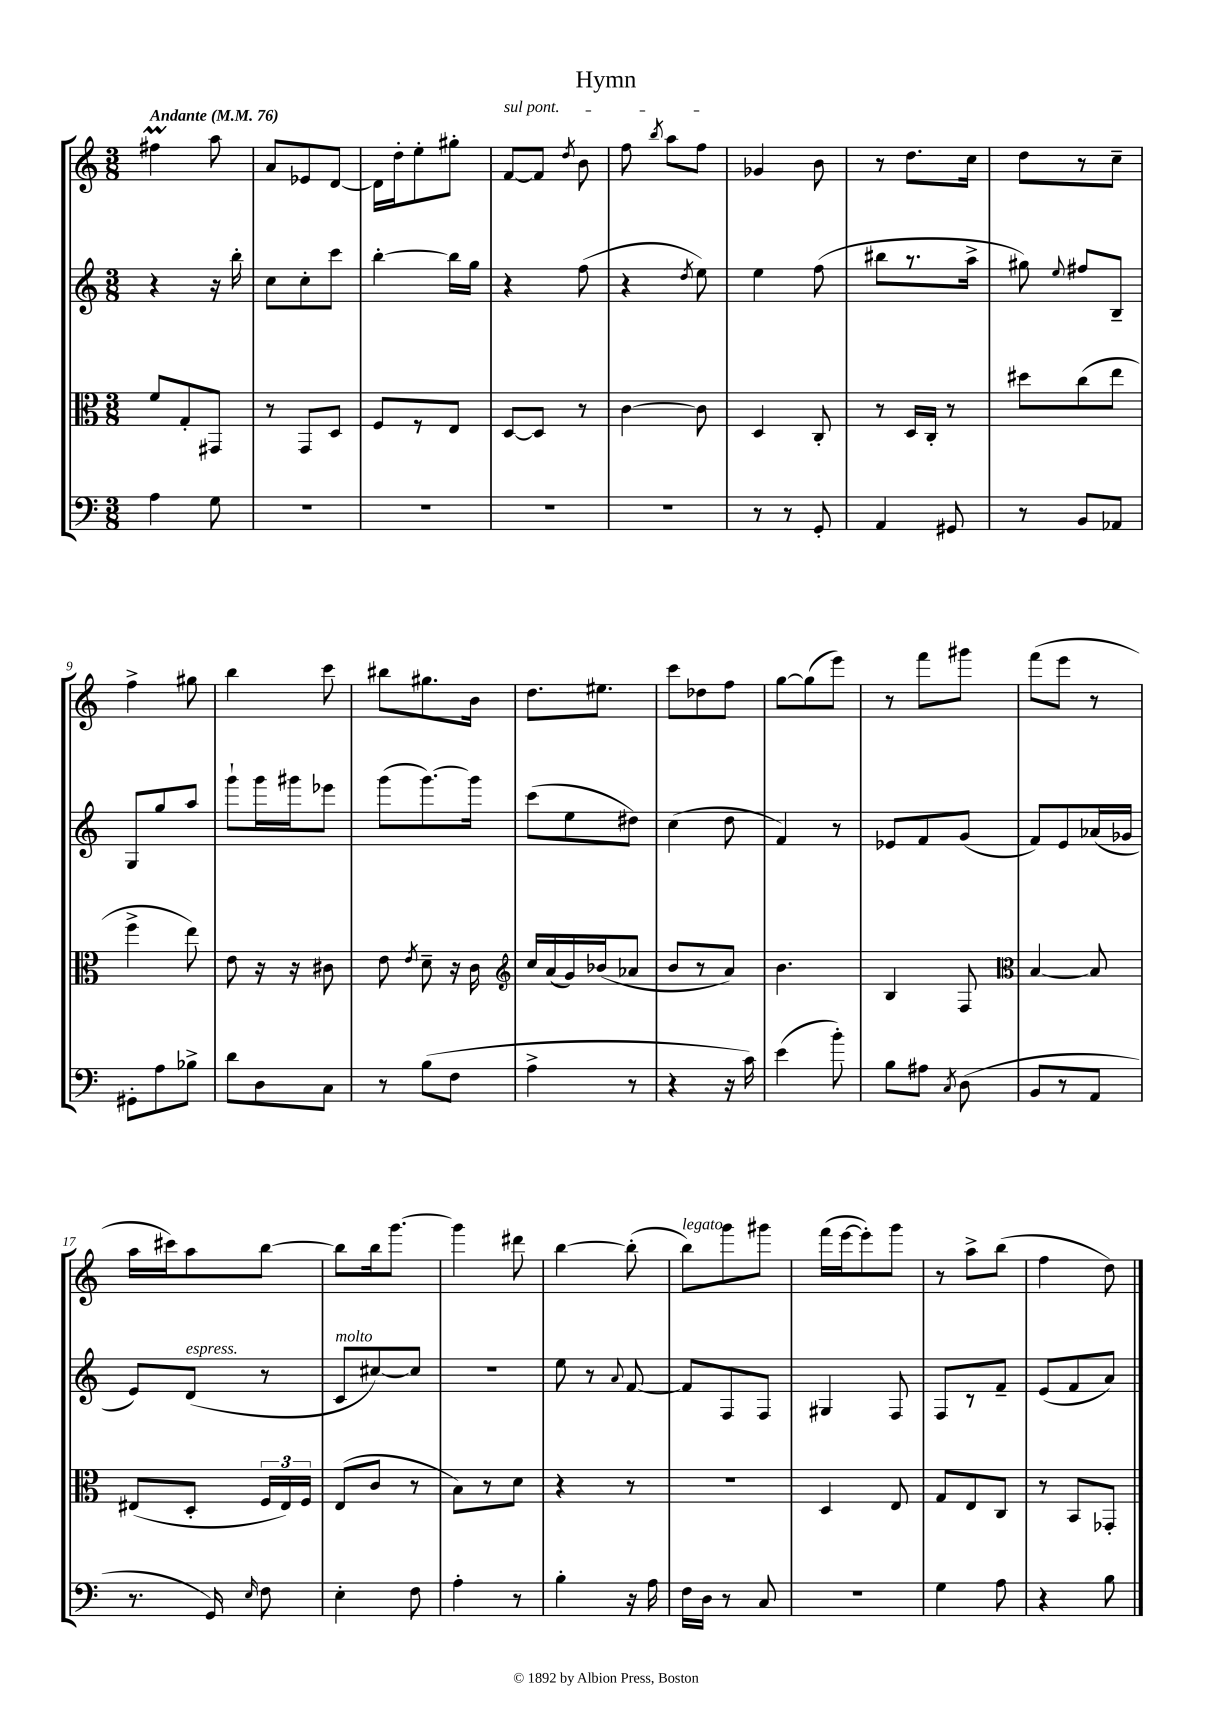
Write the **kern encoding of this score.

**kern	**kern	**kern	**kern
*part4	*part3	*part2	*part1
*staff4	*staff3	*staff2	*staff1
*clefF4	*clefC3	*clefG2	*clefG2
*k[]	*k[]	*k[]	*k[]
*M3/8	*M3/8	*M3/8	*M3/8
*MM76	*MM76	*MM76	*MM76
=1	=1	=1	=1
!	!	!	!LO:TX:a:B:t=Andante
4A\	8f/L	4r	4ff#Xm\
.	8G'/	.	.
8G\	8GG#X/J	16r	8aa\
.	.	16bb'\	.
=2	=2	=2	=2
4.r	8r	8cc\L	8a/L
.	8GG/L	8cc'\	8e-X/
.	8D/J	8ccc\J	[8d/J
=3	=3	=3	=3
4.r	8F/L	[4bb'\	16d\LL]
.	.	.	16dd'\J
.	8r	.	8ee'\
.	8E/J	16bb\LL]	8gg#X'\J
.	.	16gg\JJ	.
=4	=4	=4	=4
!	!	!	!LO:TX:a:i:t=sul pont.
4.r	[8D/L	4r	[8f/L
.	8D/J]	.	8f/J]
.	.	.	8qdd/
.	8r	(8ff\	8b\
=5	=5	=5	=5
4.r	[4c\	4r	8ff\
.	.	.	8qbb/
.	.	.	8aa\L
.	.	8qdd/	.
.	8c\]	8ee\)	8ff\J
=6	=6	=6	=6
8r	4D/	4ee\	4g-X/
8r	.	.	.
8GG'/	8C'/	(8ff\	8b\
=7	=7	=7	=7
4AA/	8r	8bb#X\L	8r
.	16D/LL	8.r	8.dd\L
.	16C'/JJ	.	.
8GG#X/	8r	.	.
.	.	16aa^\Jk	16cc\Jk
=8	=8	=8	=8
8r	8dd#X\L	8gg#X\)	8dd\L
.	.	8qqee/	.
8BB/L	(8cc\	8ff#X/L	8r
8AA-X/J	8ee\J	8B~/J	8cc~\J
!!LO:LB:g=z
=9	=9	=9	=9
8GG#X'\L	4ff^\	8G/L	4ff^\
8A\	.	8gg/	.
8B-X^\J	8ee\)	8aa/J	8gg#X\
=10	=10	=10	=10
8d\L	8e\	8ggg`\L	4bb\
8D\	16r	16ggg\L	.
.	16r	16ggg#X\J	.
8C\J	8c#X\	8eee-X\J	8ccc\
=11	=11	=11	=11
8r	8e\	(8ggg\L	8bb#X\L
.	8qe/	.	.
(8B\L	8d~\	[8.ggg\)	8.gg#X\
8F\J	16r	.	.
.	16c\	16ggg\Jk]	16b\Jk
=12	=12	=12	=12
*	*clefG2	*	*
4A^\	16cc/LL	(8ccc\L	8.dd\L
.	(16a/	.	.
.	16g/)	8ee\	.
.	(16b-X/J	.	8.ee#X\J
8r	8a-X/J	8dd#X\J)	.
=13	=13	=13	=13
4r	8b/L	(4cc\	8ccc\L
.	8r	.	8dd-X\
16r	8a/J)	8dd\	8ff\J
16c\)	.	.	.
=14	=14	=14	=14
(4e\	4.b\	4f/)	[8gg\L
.	.	.	(8gg\]
8b'\)	.	8r	8eee\J)
=15	=15	=15	=15
8B\L	4B/	8e-X/L	8r
8A#X\J	.	8f/	8fff\L
8qC/	.	.	.
(8D\	8F/	(8g/J	8ggg#X\J
=16	=16	=16	=16
*	*clefC3	*	*
8BB/L	[4B/	8f/L)	(8fff\L
8r	.	8e/	8eee\J
8AA/J	8B/]	(16a-X/L	8r
.	.	16g-X/JJ	.
!!LO:LB:g=z
=17	=17	=17	=17
8.r	(8E#X/L	8e/L)	16aa\LL
.	.	.	16ccc#X\J)
!	!	!LO:TX:a:i:t=espress.	!
.	8D'/J	(8d/J	8aa\
16GG/)	.	.	.
16qqE/	.	.	.
8F\	24F/LL	8r	[8bb\J
.	24E#/)	.	.
.	24F/JJ	.	.
=18	=18	=18	=18
!	!	!LO:TX:a:i:t=molto	!
4E'\	(8E/L	8c/L	8bb\L]
.	8c/J	[8cc#X/)	16bb\k
.	.	.	[8.ggg\J
8F\	8r	8cc#/J]	.
=19	=19	=19	=19
4A'\	8B\L)	4.r	4ggg\]
.	8r	.	.
8r	8d\J	.	8ddd#X\
=20	=20	=20	=20
4B'\	4r	8ee\	[4bb\
.	.	8r	.
.	.	8qqa/	.
16r	8r	[8f/	(8bb'\]
16A\	.	.	.
=21	=21	=21	=21
!	!	!	!LO:TX:a:i:t=legato
16F\LL	4.r	8f/L]	8bb\L)
16D\JJ	.	.	.
8r	.	8F/	8ggg\
8C/	.	8F/J	8ggg#X\J
=22	=22	=22	=22
4.r	4D/	4G#X/	(16fff\LL
.	.	.	[16eee\J
.	.	.	8eee'\])
.	8E/	8F/	8ggg\J
=23	=23	=23	=23
4G\	8G/L	8F/L	8r
.	8E/	8r	8aa^\L
8A\	8C/J	8f~/J	(8bb\J
=24	=24	=24	=24
4r	8r	(8e/L	4ff\
.	8BB/L	8f/	.
8B\	8GG-X'/J	8a/J)	8dd\)
==	==	==	==
*-	*-	*-	*-
